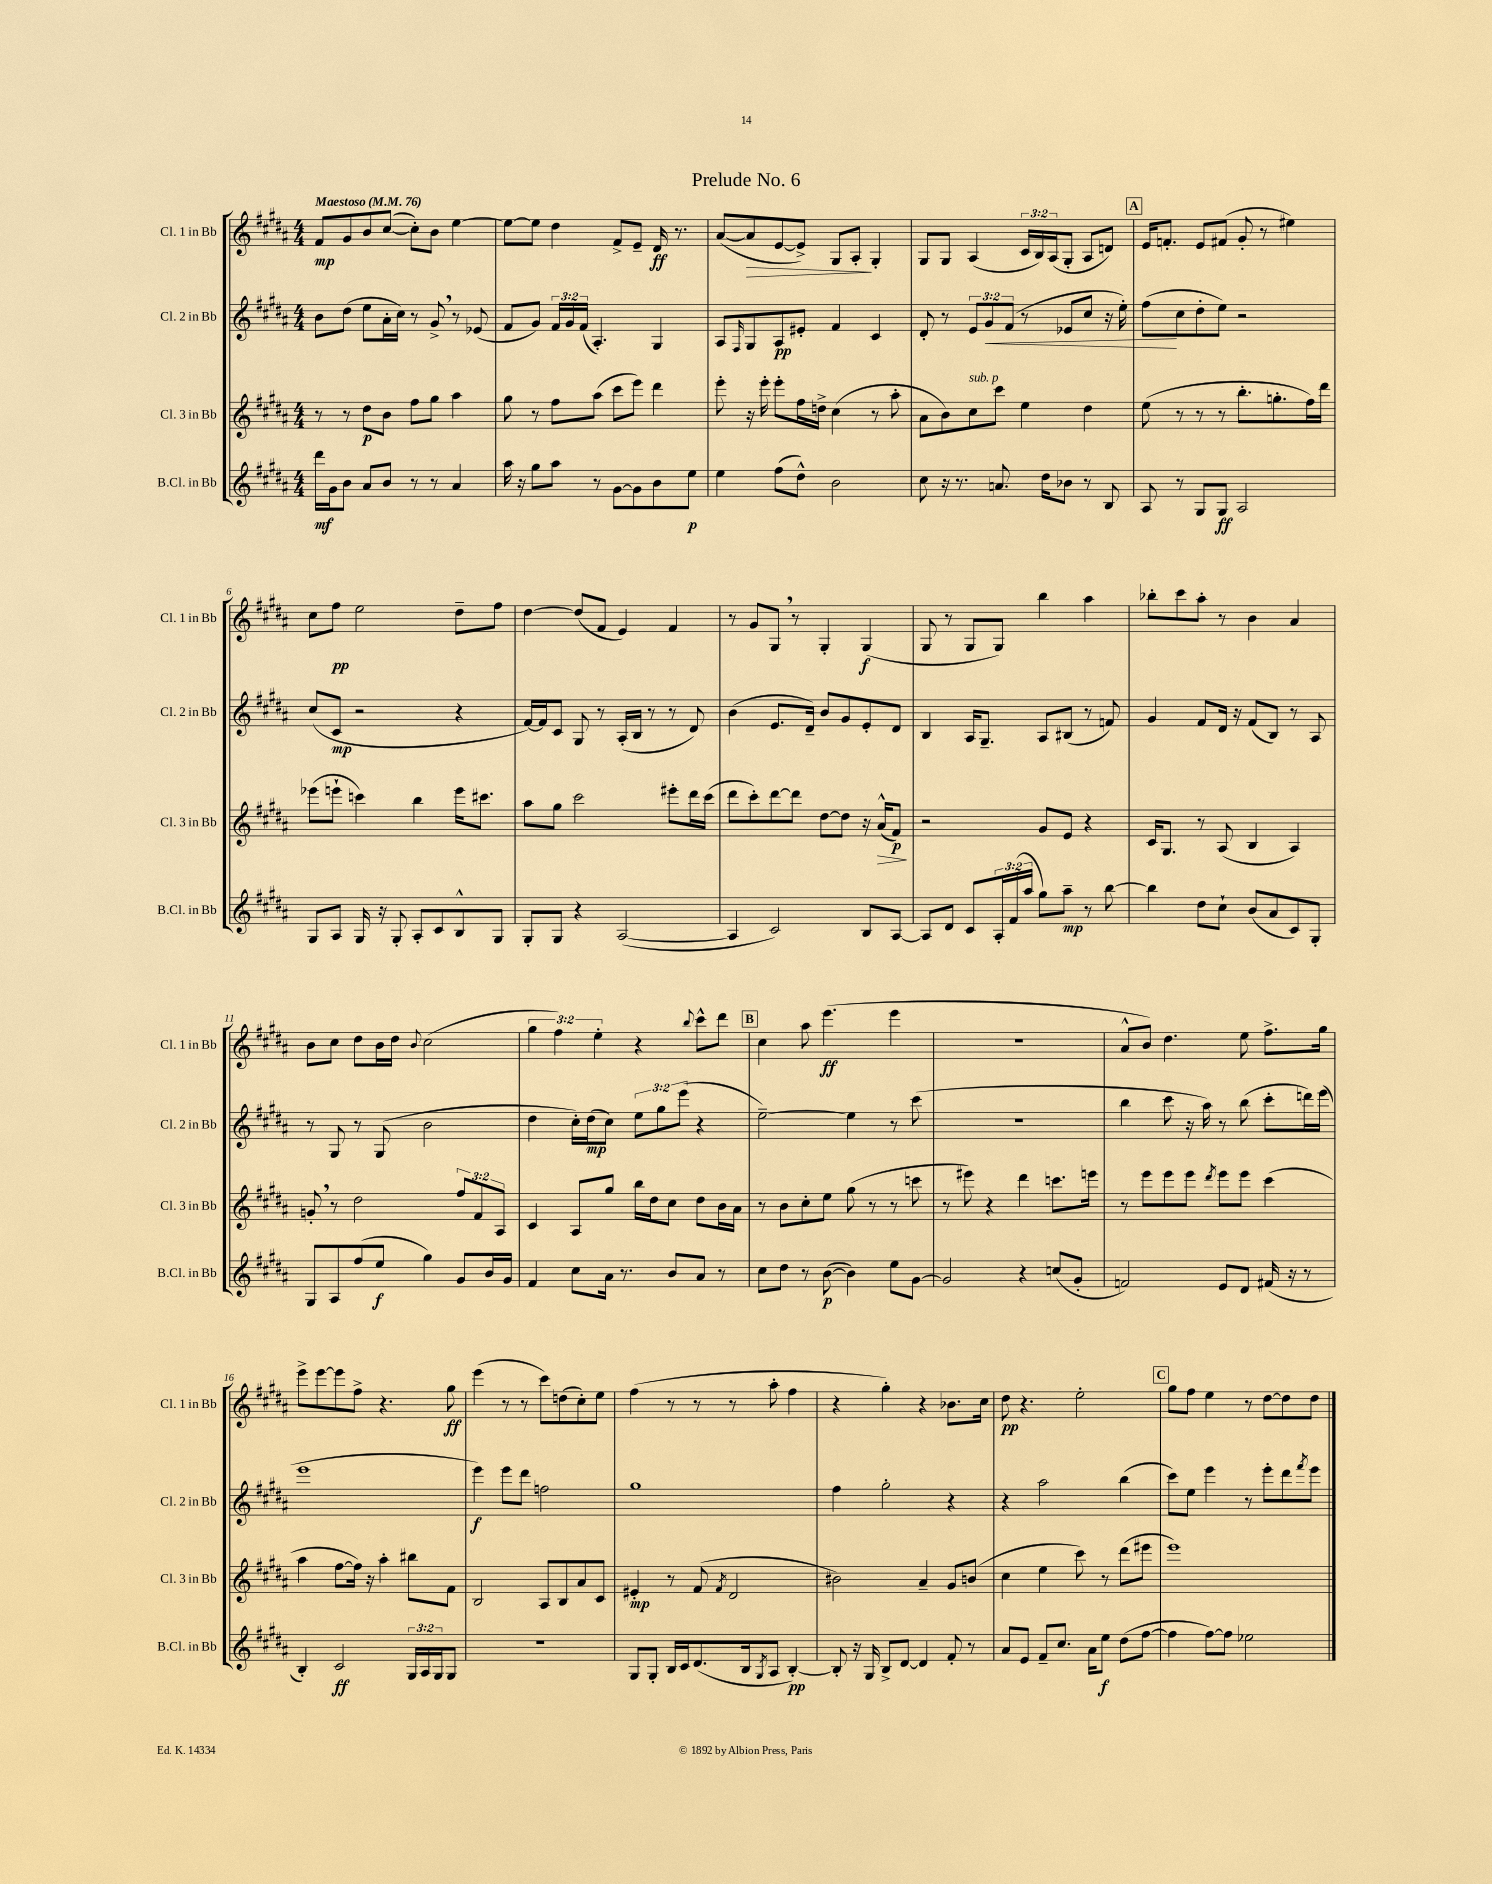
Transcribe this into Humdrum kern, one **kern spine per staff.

**kern	**dynam	**kern	**dynam	**kern	**dynam	**kern	**dynam
*part4	*part4	*part3	*part3	*part2	*part2	*part1	*part1
*staff4	*staff4	*staff3	*staff3	*staff2	*staff2	*staff1	*staff1
*I"B.Cl. in Bb	*	*I"Cl. 3 in Bb	*	*I"Cl. 2 in Bb	*	*I"Cl. 1 in Bb	*
*I'B.Cl. in Bb	*	*I'Cl. 3 in Bb	*	*I'Cl. 2 in Bb	*	*I'Cl. 1 in Bb	*
*clefG2	*	*clefG2	*	*clefG2	*	*clefG2	*
*k[f#c#g#d#a#]	*	*k[f#c#g#d#a#]	*	*k[f#c#g#d#a#]	*	*k[f#c#g#d#a#]	*
*M4/4	*	*M4/4	*	*M4/4	*	*M4/4	*
*MM76	*	*MM76	*	*MM76	*	*MM76	*
=1	=1	=1	=1	=1	=1	=1	=1
!	!	!	!	!	!	!LO:TX:a:B:t=Maestoso	!
16ddd#\LL	mf	8r	.	8b\L	.	8f#/L	mp
16g#\J	.	.	.	.	.	.	.
8b\J	.	8r	.	(8dd#\J	.	8g#/	.
8a#/L	.	8dd#\L	p	8ee\L	.	8b/	.
8b/J	.	8b\J	.	16a#'\L	.	([8cc#/J	.
.	.	.	.	16cc#\JJ)	.	.	.
8r	.	8ff#\L	.	8r	.	8cc#'\L])	.
8r	.	8gg#\J	.	8g#^,/	.	8b\J	.
4a#/	.	4aa#\	.	8r	.	[4ee\	.
.	.	.	.	(8e-X/	.	.	.
=2	=2	=2	=2	=2	=2	=2	=2
16aa#\	.	8gg#\	.	8f#/L	.	8ee\L_	.
16r	.	.	.	.	.	.	.
8gg#\L	.	8r	.	8g#/J)	.	8ee\J]	.
8aa#\J	.	8ff#\L	.	24f#/LL	.	4dd#\	.
.	.	.	.	24g#/	.	.	.
.	.	.	.	(24f#/JJ	.	.	.
8r	.	(8aa#\J	.	4.A#'/)	.	.	.
[8g#\L	.	8ccc#\L	.	.	.	8f#^/L	.
8g#\]	.	8eee\J)	.	.	.	8e~/J	.
8b\	.	4ddd#\	.	4G#/	.	16d#/	ff
.	.	.	.	.	.	8.r	.
8ee\J	p	.	.	.	.	.	.
=3	=3	=3	=3	=3	=3	=3	=3
4ee\	.	8eee'\	.	8A#/L	.	([8a#/L	.
.	.	.	.	16qqF#/	.	.	.
!	!	!	!	!	!	!	!LO:HP:b
.	.	16r	.	8G#/	.	8a#/]	>
.	.	16eee'\	.	.	.	.	.
(8ff#\L	.	8eee'\L	.	8A#/	pp	[8e/	.
8dd#^^\J)	.	16ff#\L	.	8e#X'/J	.	8e^/J])	.
.	.	16ddn^\JJ	.	.	.	.	.
2b\	.	(4cc#\	.	4f#/	.	8G#/L	.
.	.	.	.	.	.	8A#'/J	.
.	.	8r	.	4c#/	.	4G#'/	]
.	.	8aa#'\	.	.	.	.	.
=4	=4	=4	=4	=4	=4	=4	=4
8cc#\	.	8a#\L	.	8d#'/	.	8G#/L	.
16r	.	8b\)	.	8r	.	8G#/J	.
8.r	.	.	.	.	.	.	.
!	!	!LO:TX:a:i:t=sub. p	!	!	!	!	!
.	.	8cc#\	.	12e/L	.	(4A#/	.
!	!	!	!	!	!LO:HP:b	!	!
.	.	.	.	12g#/	<	.	.
8.an/	.	8ccc#\J	.	.	.	.	.
.	.	.	.	(12f#/J	.	.	.
.	.	4ee\	.	8r	.	24c#/LL	.
.	.	.	.	.	.	24B/)	.
16dd#\KL	.	.	.	.	.	.	.
.	.	.	.	.	.	(24A#/J	.
8b-X\J	.	.	.	8e-X/L	.	8G#'/J	.
8r	.	4dd#\	.	8cc#/J	.	8A#/L	.
8B/	.	.	.	16r	.	8dn/J)	.
.	.	.	.	16ee'\)	.	.	.
!!LO:REH:place=s1:t=A
=5	=5	=5	=5	=5	=5	=5	=5
8A#/	.	(8ee\	.	(8ff#\L	.	16e/KL	.
.	.	.	.	.	.	8.fn'/J	.
8r	.	8r	.	8cc#\	[	.	.
8G#/L	.	8r	.	8dd#'\	.	8e/L	.
8G#/J	ff	8r	.	8ee\J)	.	(8f#X/J	.
2A#/	.	8.bb'\L	.	2r	.	8g#'/	.
.	.	.	.	.	.	8r	.
.	.	8.ggn'\	.	.	.	.	.
.	.	.	.	.	.	4ee#X\)	.
.	.	16ff#\L)	.	.	.	.	.
.	.	16ddd#\JJ	.	.	.	.	.
!!LO:LB:g=z
=6	=6	=6	=6	=6	=6	=6	=6
8G#/L	.	(8eee-X\L	.	(8cc#/L	.	8cc#\L	.
8A#/J	.	8eeen`\J	.	8c#/J	mp	8ff#\J	pp
16G#/	.	4cccn\)	.	2r	.	2ee\	.
16r	.	.	.	.	.	.	.
8G#'/	.	.	.	.	.	.	.
8A#'/L	.	4bb\	.	.	.	.	.
8c#/	.	.	.	.	.	.	.
8B^^/	.	16eee\KL	.	4r	.	8dd#~\L	.
.	.	8.ccc#X\J	.	.	.	.	.
8G#/J	.	.	.	.	.	8ff#\J	.
=7	=7	=7	=7	=7	=7	=7	=7
8G#'/L	.	8aa#\L	.	[16f#/LL)	.	[4dd#\	.
.	.	.	.	16f#/J]	.	.	.
8G#/J	.	8gg#\J	.	8c#/J	.	.	.
4r	.	2ccc#\	.	8G#/	.	(8dd#/L]	.
.	.	.	.	8r	.	8f#/J	.
([2A#/	.	.	.	(16A#'/LL	.	4e/)	.
.	.	.	.	16B/JJ	.	.	.
.	.	.	.	8r	.	.	.
.	.	8eee#X'\L	.	8r	.	4f#/	.
.	.	16ddd#\L	.	8d#/)	.	.	.
.	.	(16ccc#\JJ	.	.	.	.	.
=8	=8	=8	=8	=8	=8	=8	=8
4A#/]	.	8ddd#\L	.	(4b\	.	8r	.
.	.	8ccc#'\)	.	.	.	8g#/L	.
2c#/)	.	[8ddd#\	.	8.e/L	.	8G#,/J	.
.	.	8ddd#\J]	.	.	.	8r	.
.	.	.	.	16d#~/Jk)	.	.	.
.	.	[8dd#\L	.	8b/L	.	4G#'/	.
.	.	8dd#\J]	.	8g#/	.	.	.
8B/L	.	16r	.	8e'/	.	(4G#/	f
!	!	!	!LO:HP:b	!	!	!	!
.	.	(16a#^^/KL	>	.	.	.	.
[8A#/J	.	8f#/J)	p	8d#/J	.	.	.
.	.	.	]	.	.	.	.
=9	=9	=9	=9	=9	=9	=9	=9
8A#/L]	.	2r	.	4B/	.	8G#/	.
8d#/J	.	.	.	.	.	8r	.
8c#/L	.	.	.	16A#/KL	.	8G#/L	.
.	.	.	.	8.G#~/J	.	.	.
24A#'/L	.	.	.	.	.	8G#/J)	.
(24f#/	.	.	.	.	.	.	.
24aa#/JJ	.	.	.	.	.	.	.
8gg#\L)	.	8g#/L	.	8A#/L	.	4bb\	.
8aa#~\J	mp	8e/J	.	(8B#X/J	.	.	.
8r	.	4r	.	8r	.	4aa#\	.
[8bb\	.	.	.	8fn/)	.	.	.
=10	=10	=10	=10	=10	=10	=10	=10
4bb\]	.	16c#/KL	.	4g#/	.	8bb-X'\L	.
.	.	8.G#/J	.	.	.	.	.
.	.	.	.	.	.	8ccc#\	.
8dd#\L	.	8r	.	8f#/L	.	8aa#'\J	.
8cc#`\J	.	(8A#/	.	16d#/Jk	.	8r	.
.	.	.	.	16r	.	.	.
(8b/L	.	4B/	.	(8f#/L	.	4b\	.
8a#/	.	.	.	8B/J)	.	.	.
8c#/)	.	4A#/)	.	8r	.	4a#/	.
8G#'/J	.	.	.	8A#/	.	.	.
!!LO:LB:g=z
=11	=11	=11	=11	=11	=11	=11	=11
8G#/L	.	8gn',/	.	8r	.	8b\L	.
8A#/	.	8r	.	8G#/	.	8cc#\J	.
(8ff#/	.	2dd#\	.	8r	.	8dd#\L	.
8ee/J	f	.	.	(8G#/	.	16b\L	.
.	.	.	.	.	.	16dd#\JJ	.
.	.	.	.	.	.	8qqb/	.
4gg#\)	.	.	.	2b\	.	(2cc#\	.
8g#/L	.	12ff#/L	.	.	.	.	.
.	.	12f#/	.	.	.	.	.
16b/L	.	.	.	.	.	.	.
.	.	12A#/J	.	.	.	.	.
16g#/JJ	.	.	.	.	.	.	.
=12	=12	=12	=12	=12	=12	=12	=12
4f#/	.	4c#/	.	4dd#\	.	6gg#\	.
.	.	.	.	.	.	6ff#\)	.
8cc#\L	.	8A#/L	.	16cc#'\LL)	.	.	.
.	.	.	.	(16dd#\J	mp	.	.
.	.	.	.	.	.	6ee'\	.
16a#\Jk	.	8gg#/J	.	8cc#\J)	.	.	.
8.r	.	.	.	.	.	.	.
.	.	16bb\LL	.	12ee\L	.	4r	.
.	.	16dd#\J	.	.	.	.	.
.	.	.	.	12gg#\	.	.	.
8b/L	.	8cc#\J	.	.	.	.	.
.	.	.	.	(12eee\J	.	.	.
.	.	.	.	.	.	8qqbb/	.
8a#/J	.	8dd#\L	.	4r	.	8ccc#^^\L	.
8r	.	16b\L	.	.	.	8ddd#\J	.
.	.	16a#\JJ	.	.	.	.	.
!!LO:REH:place=s1:t=B
=13	=13	=13	=13	=13	=13	=13	=13
8cc#\L	.	8r	.	[2ee~\)	.	4cc#\	.
8dd#\J	.	8b\L	.	.	.	.	.
8r	.	8cc#'\	.	.	.	8aa#\	.
([8b\	p	8ee\J	.	.	.	(4.eee\	ff
4b\])	.	(8gg#\	.	4ee\]	.	.	.
.	.	8r	.	.	.	.	.
8ee\L	.	8r	.	8r	.	4eee\	.
[8g#\J	.	8cccn\	.	(8ccc#\	.	.	.
=14	=14	=14	=14	=14	=14	=14	=14
2g#/]	.	8r	.	1r	.	1r	.
.	.	8eee#X\)	.	.	.	.	.
.	.	4r	.	.	.	.	.
4r	.	4ddd#\	.	.	.	.	.
(8ccn/L	.	8.cccn\L	.	.	.	.	.
8g#'/J	.	.	.	.	.	.	.
.	.	16eeen\Jk	.	.	.	.	.
=15	=15	=15	=15	=15	=15	=15	=15
2fn/)	.	8r	.	4bb\	.	8a#^^/L	.
.	.	8eee\L	.	.	.	8b/J)	.
.	.	8eee\	.	8ccc#\	.	4.dd#\	.
.	.	8eee\J	.	16r	.	.	.
.	.	.	.	16aa#\)	.	.	.
.	.	8qddd#/	.	.	.	.	.
8e/L	.	8eee\L	.	8r	.	.	.
8d#/J	.	8eee\J	.	(8bb\	.	8ee\	.
(16f#X/	.	(4ccc#\	.	8ccc#'\L	.	8.ff#^\L	.
16r	.	.	.	.	.	.	.
8r	.	.	.	16dddn\L)	.	.	.
.	.	.	.	(16eee\JJ	.	16gg#\Jk	.
!!LO:LB:g=z
=16	=16	=16	=16	=16	=16	=16	=16
4B'/)	.	4aa#\	.	1eee	.	8eee^\L	.
.	.	.	.	.	.	[8eee\	.
2c#/	ff	[8ff#\L	.	.	.	8eee\]	.
.	.	16ff#\Jk])	.	.	.	8ff#^\J	.
.	.	16r	.	.	.	.	.
.	.	4aa#'\	.	.	.	4.r	.
24G#/LL	.	8bb#X\L	.	.	.	.	.
24A#/	.	.	.	.	.	.	.
24G#/J	.	.	.	.	.	.	.
8G#/J	.	8f#\J	.	.	.	8gg#\	ff
=17	=17	=17	=17	=17	=17	=17	=17
1r	.	2B/	.	4eee\)	f	(4eee\	.
.	.	.	.	8eee\L	.	8r	.
.	.	.	.	8ddd#\J	.	8r	.
.	.	8A#/L	.	2ffn\	.	8ccc#\L)	.
.	.	8B/	.	.	.	(8ddn\	.
.	.	8a#/	.	.	.	8cc#'\)	.
.	.	8c#/J	.	.	.	8ee\J	.
=18	=18	=18	=18	=18	=18	=18	=18
8G#/L	.	4e#X'/	mp	1gg#	.	(4ff#\	.
8G#'/J	.	.	.	.	.	.	.
16B/LL	.	8r	.	.	.	8r	.
16c#/J	.	.	.	.	.	.	.
(8.d#/	.	(8f#/	.	.	.	8r	.
.	.	8qf#/	.	.	.	.	.
.	.	2d#/	.	.	.	8r	.
16B/k	.	.	.	.	.	.	.
8qG#/	.	.	.	.	.	.	.
8A#/J	.	.	.	.	.	8aa#'\	.
[4B'/)	pp	.	.	.	.	4ff#\	.
=19	=19	=19	=19	=19	=19	=19	=19
8B'/]	.	2b#X\)	.	4ff#\	.	4r	.
16r	.	.	.	.	.	.	.
16G#/	.	.	.	.	.	.	.
8B^/L	.	.	.	2gg#'\	.	4gg#'\)	.
[8d#/J	.	.	.	.	.	.	.
4d#/]	.	4a#~/	.	.	.	4r	.
8f#'/	.	8g#/L	.	4r	.	8.b-X\L	.
8r	.	(8bn/J	.	.	.	.	.
.	.	.	.	.	.	16cc#\Jk	.
=20	=20	=20	=20	=20	=20	=20	=20
8a#/L	.	4cc#\	.	4r	.	8dd#\	pp
8e/J	.	.	.	.	.	4.r	.
8f#~/L	.	4ee\	.	2aa#\	.	.	.
8.cc#/J	.	.	.	.	.	.	.
.	.	8ccc#\)	.	.	.	2ee'\	.
16a#\KL	.	.	.	.	.	.	.
8ee\J	f	8r	.	.	.	.	.
(8dd#\L	.	(8ddd#\L	.	(4bb\	.	.	.
[8ff#\J	.	8eee#X\J	.	.	.	.	.
!!LO:REH:place=s1:t=C
=21	=21	=21	=21	=21	=21	=21	=21
4ff#\]	.	1eee)	.	8ccc#\L)	.	8gg#\L	.
.	.	.	.	8ee\J	.	8ff#\J	.
[8ff#\L)	.	.	.	4eee\	.	4ee\	.
8ff#\J]	.	.	.	.	.	.	.
2ee-X\	.	.	.	8r	.	8r	.
.	.	.	.	8eee'\L	.	[8dd#\L	.
.	.	.	.	8ddd#\	.	8dd#\]	.
.	.	.	.	8qfff#/	.	.	.
.	.	.	.	8eee\J	.	8dd#\J	.
==	==	==	==	==	==	==	==
*-	*-	*-	*-	*-	*-	*-	*-
